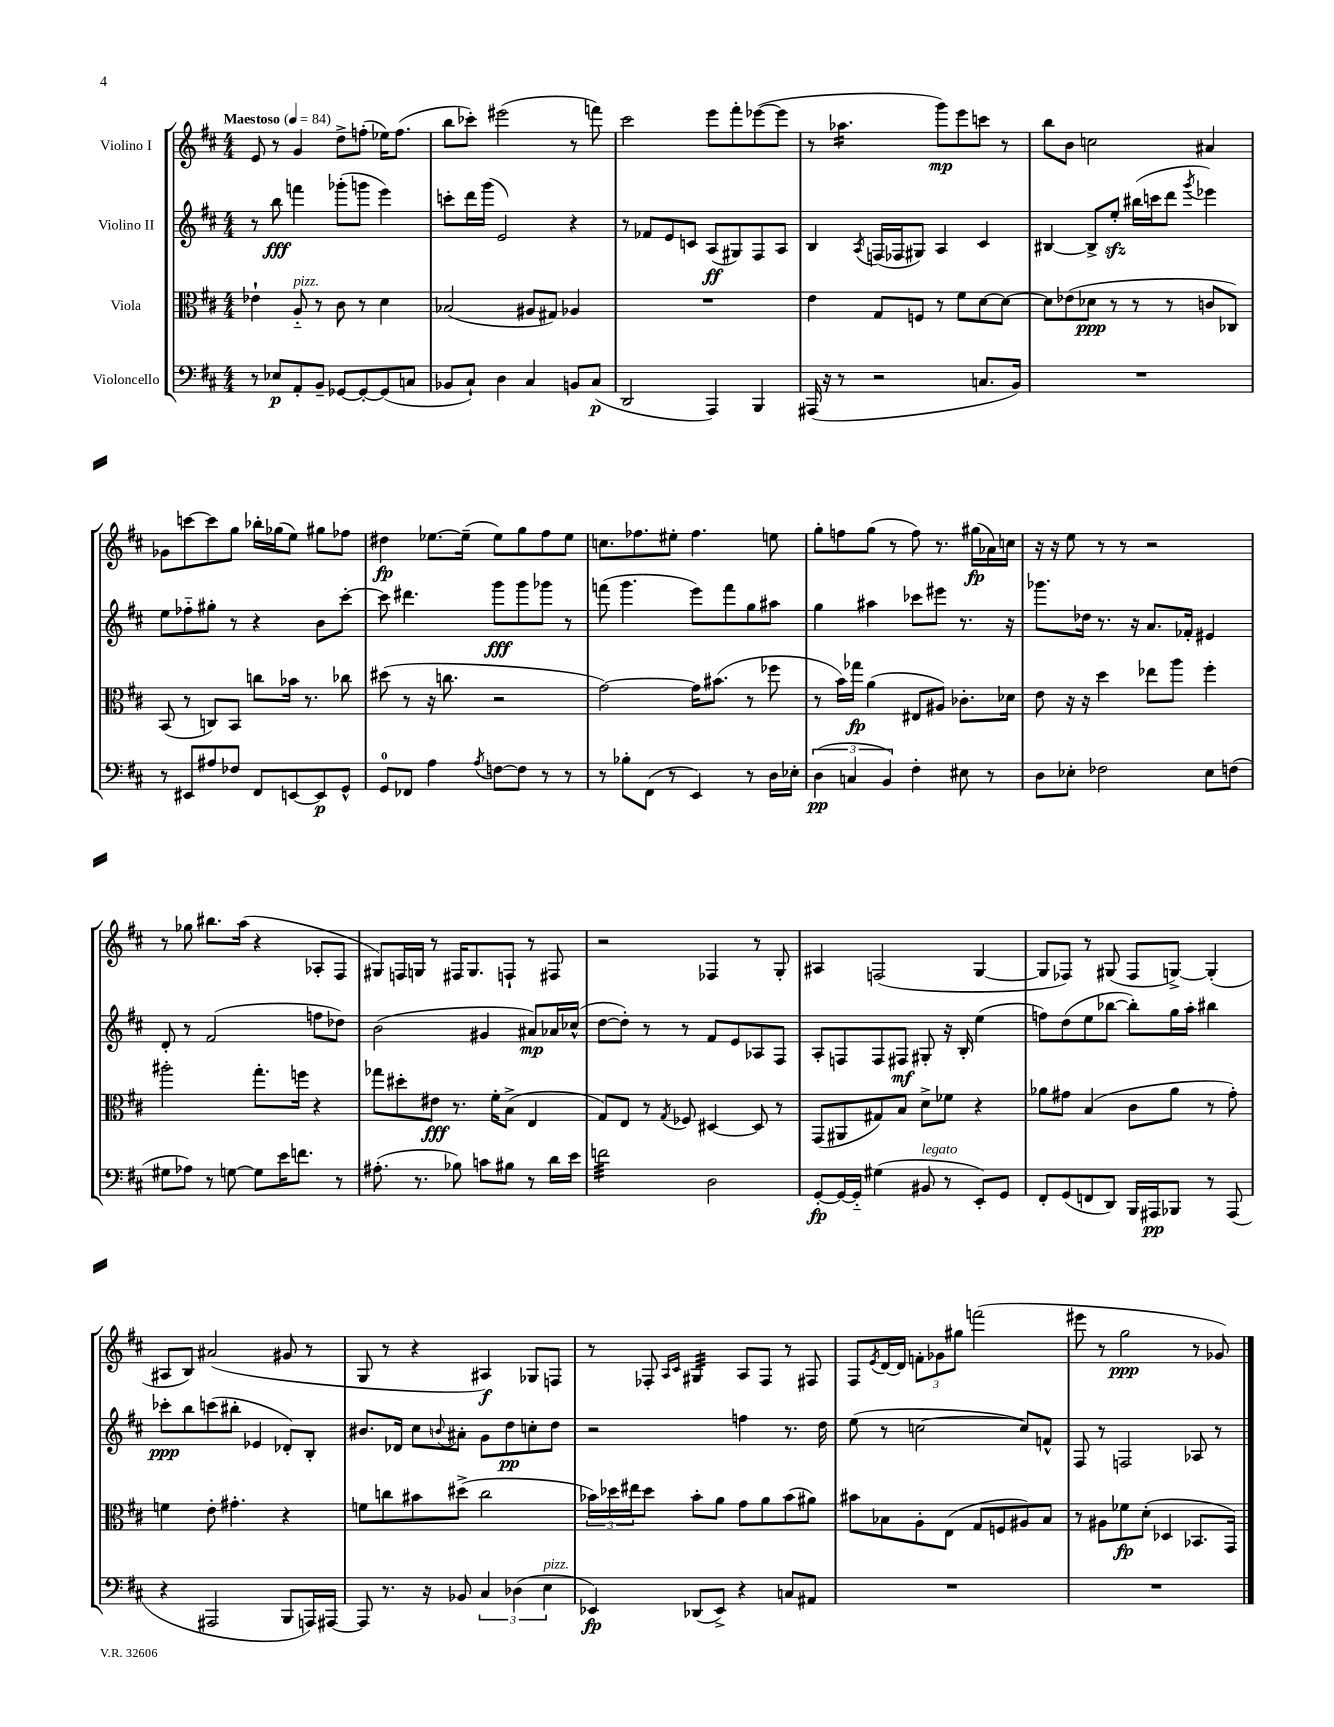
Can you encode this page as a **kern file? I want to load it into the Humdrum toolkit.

**kern	**kern	**kern	**kern
*staff4	*staff3	*staff2	*staff1
*clefF4	*clefC3	*clefG2	*clefG2
*k[f#c#]	*k[f#c#]	*k[f#c#]	*k[f#c#]
*M4/4	*M4/4	*M4/4	*M4/4
*MM84	*MM84	*MM84	*MM84
8r	4e-`	8r	8e
8E-	.	8bb	8r
8AA'	8A'~	4fff	4g
8BB~	8r	.	.
[8GG-	8c#	(8ggg-'	8dd^
8GG-'_	8r	8ggg	(8ff'
(8GG-]	4d	4eee)	16ee-)
.	.	.	(8.ff
8C	.	.	.
=	=	=	=
8BB-	(2B-	8ccc'	8bb
8C#`)	.	16ddd	8ccc-')
.	.	(16ggg	.
4D	.	2e)	(2eee#
4C#	8A#	.	.
.	8G#)	.	.
8BB	4A-	4r	8r
(8C#	.	.	8fff)
=	=	=	=
2DD	1r	8r	2ccc#
.	.	8f-	.
.	.	8e	.
.	.	8c	.
4AAA)	.	(8A	8eee
.	.	8G#)	8fff#'
4BBB	.	8F#	([8eee-
.	.	8A	8eee-]
=	=	=	=
(16AAA#	4e	4B	8r
16r	.	.	.
8r	.	.	4.aa-
.	.	8qA	.
2r	8G	(16F	.
.	.	16F-	.
.	8F	8G#)	.
.	8r	4A	8ggg)
.	8f#	.	8eee
8.C	[8d	4c#	8ccc
.	8d_	.	8r
16BB)	.	.	.
=	=	=	=
1r	8d]	[4B#	8bb
.	(8e-	.	8b
.	8d-	8B#^]	2cc
.	8r	8ee'	.
.	8r	(16bb#	.
.	.	16ccc	.
.	8r	8ddd	.
.	.	8qggg	.
.	8c	4eee-)	4a#
.	8C-)	.	.
=	=	=	=
8r	(8BB	8ee	8g-
8EE#	8r	8ff-'~	[8ccc
8A#	8C)	8gg#'	8ccc]
8F-	8BB	8r	8gg
8FF#	8cc	4r	16bb-'
.	.	.	(16gg-
[8EE	16b-	.	8ee)
.	8.r	.	.
8EE]	.	8b	8gg#
8GG^^	8cc-	[8ccc#'	8ff-
=	=	=	=
8GG	(8dd#	8ccc#]	4dd#
8FF-	8r	4.ddd#	.
4A	16r	.	[8.ee-
.	8.cc	.	.
.	.	.	(16ee-~]
8qA	.	.	.
[8F	2r	8ggg	8ee-)
8F]	.	8ggg	8gg
8r	.	8ggg-	8ff#
8r	.	8r	8ee-
=	=	=	=
8r	[2g)	(8fff	8.cc
8B-'	.	4.ggg	.
.	.	.	8.ff-
(8FF#	.	.	.
8r	.	.	8ee#'
4EE)	16g]	8eee)	4.ff-
.	(8.b#	.	.
.	.	8fff	.
8r	8r	8gg	.
16D	8ff-	8aa#	8ee
16E-'	.	.	.
=	=	=	=
(6D	8r	4gg	8gg'
.	16b)	.	8ff
6C	.	.	.
.	16gg-	.	.
.	(4a	4aa#	(8gg
6BB)	.	.	.
.	.	.	8r
4F#'	8E#	8ccc-	8ff)
.	8A#)	8eee#	8.r
8E#	8.c-'	8.r	.
.	.	.	(16gg#
8r	.	.	16a-)
.	16d-	16r	16cc
=	=	=	=
8D	8e	8.ggg-	16r
.	.	.	16r
8E-'	16r	.	8ee
.	16r	16dd-	.
2F-	4dd	8.r	8r
.	.	.	8r
.	.	16r	.
.	8ee-	8.a	2r
.	8aa	.	.
.	.	16f-'	.
8E-	4ff#'	4e#	.
(8F	.	.	.
=	=	=	=
8G#	2aa#'	8d'	8r
8A-)	.	8r	8gg-
8r	.	(2f#	8.bb#
[8G	.	.	.
.	.	.	(16aa
8G]	8.gg'	.	4r
16e	.	.	.
8.f	16ff	.	.
.	4r	8ff	8A-'
8r	.	8dd-)	8F#
=	=	=	=
(8.A#'	8gg-	(2b	8G#)
.	8dd#'	.	16F
8.r	.	.	16G
.	8e#	.	8r
8B-)	8.r	.	16F#
.	.	.	8.G
8c	.	4g#	.
.	16f#'	.	.
8B#	(8B^	.	8F`
8r	4E	8a#)	8r
16d	.	16a-	8F#
16e	.	(16cc-^^	.
=	=	=	=
2f	8G)	[8dd	2r
.	8E	8dd'])	.
.	8r	8r	.
.	8qG	.	.
.	8F-	8r	.
2D	[4D#	8f#	4F-
.	.	8e	.
.	8D#]	8A-	8r
.	8r	8F#	8G'
=	=	=	=
[8GG'	(8GG	8A'	4A#
16GG_	8AA#	8F	.
16GG'~]	.	.	.
(4G#	8G#)	8F	(2F
.	8B	8F#	.
8BB#	8d^	8G#'	.
8r	8f-	16r	.
.	.	16B'	.
8EE')	4r	(4ee	[4G
8GG	.	.	.
=	=	=	=
8FF#'	8a-	8ff)	8G]
(8GG	8g#	(8dd	8F-)
8FF	(4B	8ee	8r
8DD)	.	[8bb-	(8G#
16BBB	8c#	8bb-'])	8F-
16AAA#	.	.	.
8BBB-	8a-	16gg	[8G^)
.	.	16aa'	.
8r	8r	4bb#	(4G']
(8AAA#	8g#')	.	.
=	=	=	=
4r	4f	8ccc-'	8A#
.	.	8bb	8B)
2AAA#	8e'	(8ccc	(2a#
.	4.g#'	8bb#'	.
.	.	4e-	.
8BBB	4r	8d-')	8g#
16AAA)	.	8B'	8r
[16AAA#	.	.	.
=	=	=	=
8AAA#]	8f	8.b#	8G
8.r	8cc	.	8r
.	.	16d-	.
.	8b#	8cc#	4r
16r	.	.	.
.	.	8qqb	.
8BB-	(8dd#^	8a#'	.
6C#	2cc	8g	4A#)
.	.	8dd	.
(6D-	.	.	.
.	.	8cc'	8G-
6E	.	.	.
.	.	8dd	8F
=	=	=	=
4EE-)	24b-)	2r	8r
.	24dd-	.	.
.	24ee#	.	.
.	8dd-	.	8F-'
.	.	.	16qqA
.	.	.	16qqc#
(8DD-	8b-'	.	4G#
8EE-^)	8a	.	.
4r	8g	4ff	8A
.	8a	.	8F-
8C	(8b-	8.r	8r
8AA#	8a#)	.	8F#
.	.	16dd	.
=	=	=	=
1r	8b#	(8ee	8F#
.	.	.	8qe
.	8B-	8r	[16d
.	.	.	16d]
.	8A'	[2cc	12f'
.	.	.	12g-
.	(8E	.	.
.	.	.	12gg#
.	8G	.	(2fff
.	8F	.	.
.	8A#)	8cc])	.
.	8B-	8f^^	.
=	=	=	=
1r	8r	8F#	8eee#
.	8A#	8r	8r
.	8f-	2F	2gg
.	(8d'	.	.
.	4D-	.	.
.	8.BB-	8A-	8r
.	.	8r	8g-)
.	16GG)	.	.
==	==	==	==
*-	*-	*-	*-
